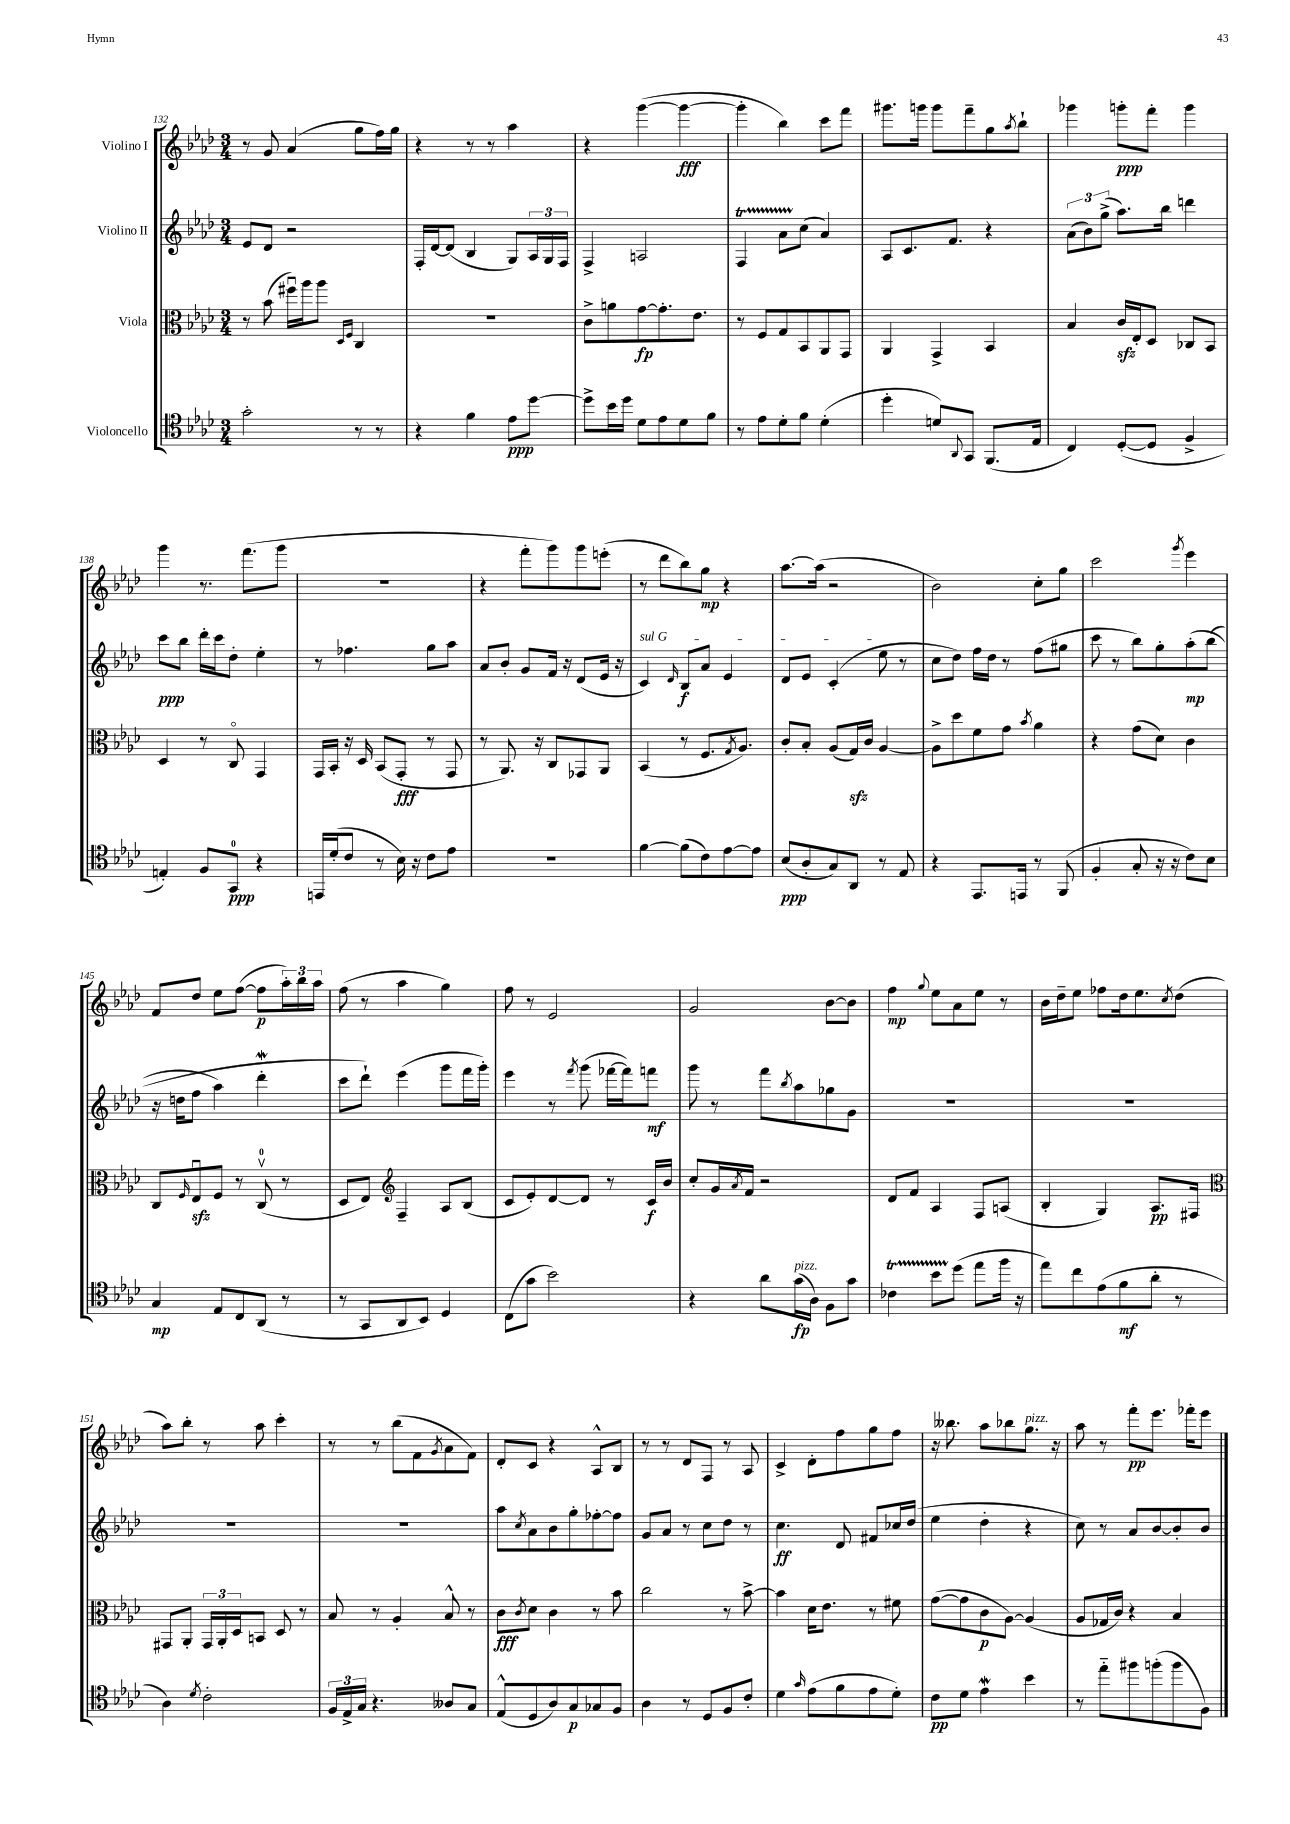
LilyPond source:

<<
\new StaffGroup <<
\new Staff = "s0" \with { instrumentName = "Violino I" } {
    \clef treble \key aes \major \numericTimeSignature \time 3/4
    r8 g'8 aes'4( g''8 f''16) g''16 |
    r4 r8 r8 aes''4 |
    r4 g'''4~( g'''4~\fff |
    g'''4-. bes''4) c'''8 f'''8 |
    gis'''8. g'''16 g'''8 f'''8-- g''8 \acciaccatura { aes''8 } bes''8-! |
    ges'''4 g'''8-.\ppp f'''8-. g'''4 |
    g'''4 r8. f'''8.( g'''8 |
    R2. |
    r4 f'''8-. g'''8) g'''8 e'''8-.( |
    r8 des'''8 bes''8) g''8\mp r4 |
    aes''8.~ aes''16( r2 |
    bes'2) c''8-. g''8 |
    c'''2 \acciaccatura { g'''8 } ees'''4 |
    f'8 des''8 ees''8 f''8~( f''8\p \tuplet 3/2 { aes''16-.) bes''16 aes''16 } |
    f''8( r8 aes''4 g''4) |
    f''8 r8 ees'2 |
    g'2 bes'8~ bes'8 |
    f''4\mp \appoggiatura { g''8 } ees''8 aes'8 ees''8 r8 |
    bes'16 des''16-- ees''8 fes''8 des''16 ees''8. \acciaccatura { c''8 } des''8( |
    aes''8) bes''8-. r8 aes''8 c'''4-. |
    r8 r8 bes''8( f'8 \acciaccatura { g'8 } aes'8 f'8) |
    des'8-. c'8 r4 aes8-^ bes8 |
    r8 r8 des'8 f8 r8 aes8 |
    c'4-> des'8-. f''8 g''8 f''8 |
    r16 beses''8. aes''8 bes''8 g''8.^\markup { \italic "pizz." } r16 |
    aes''8 r8 f'''8-.\pp ees'''8. fes'''16-. ees'''8 \bar "|." |
}
\new Staff = "s1" \with { instrumentName = "Violino II" } {
    \clef treble \key aes \major \numericTimeSignature \time 3/4
    ees'8 des'8 r2 |
    f16-. des'16~ des'8( bes4 g8) \tuplet 3/2 { aes16 g16 f16 } |
    f4-> a2 |
    f4\startTrillSpan aes'8 c''8\stopTrillSpan( aes'4) |
    aes8 c'8. f'8. r4 |
    \tuplet 3/2 { aes'8( bes'8) g''8->( } aes''8.) bes''16 d'''4 |
    c'''8\ppp bes''8 des'''16-. c'''16 des''8-. ees''4-. |
    r8 fes''4. g''8 aes''8 |
    aes'8 bes'8-. g'8 f'16 r16 des'8( ees'16 r16 |
    \once \override TextSpanner.bound-details.left.text = \markup { \italic "sul G" } c'4\startTextSpan) \grace { des'16 } bes8\f aes'8 ees'4 |
    des'8 ees'8 c'4-.( ees''8\stopTextSpan r8 |
    c''8 des''8) f''16 des''16 r8 f''8( gis''8 |
    c'''8 r8 bes''8) g''8-. aes''8-.\mp\( bes''8( |
    r16 d''16 f''8 aes''4) des'''4-.\mordent |
    c'''8 des'''8-!\) ees'''4( g'''8 f'''16 g'''16-.) |
    ees'''4 r8 \acciaccatura { f'''8 } g'''8( fes'''16~ fes'''16) f'''8\mf |
    g'''8 r8 f'''8 \acciaccatura { bes''8 } aes''8 ges''8 g'8 |
    R2. |
    R2. |
    R2. |
    R2. |
    aes''8 \acciaccatura { c''8 } aes'8 bes'8 g''8-. fes''8~-. fes''8 |
    g'8 aes'8 r8 c''8 des''8 r8 |
    c''4.\ff des'8 fis'8 ces''16 des''16( |
    ees''4 des''4-. r4 |
    c''8) r8 aes'8 bes'8~ bes'8-. bes'8 \bar "|." |
}
\new Staff = "s2" \with { instrumentName = "Viola" } {
    \clef alto \key aes \major \numericTimeSignature \time 3/4
    r8 bes'8( fis''16\downbow) aes''16 aes''8 \grace { des16 f16 } c4 |
    R2. |
    c'8-> a'8 g'8~\fp g'8.-. ees'8. |
    r8 f8 g8 bes,8 aes,8 g,8 |
    aes,4 g,4-> bes,4 |
    bes4 c'16\sfz ees16-. des8 ces8 bes,8 |
    des4 r8 c8\flageolet g,4 |
    g,16 bes,16-. r16 des16 bes,8( g,8-.\fff r8 g,8 |
    r8 aes,8.) r16 c8 ges,8 aes,8 |
    bes,4( r8 f8. \acciaccatura { g8 } aes8.) |
    c'8-. bes8-. aes8( g16\sfz) c'16 aes4~ |
    aes8-> des''8 f'8 g'8 \acciaccatura { bes'8 } aes'4 |
    r4 g'8( des'8) c'4 |
    c8 \grace { f16 } ees8\downbow\sfz f8 r8 c8-0\upbow( r8 |
    des8 ees8) \clef treble f4-- aes8 bes8( |
    c'8 ees'8-.) des'8~ des'8 r8 c'16\f bes'16 |
    c''8-. g'16 \acciaccatura { aes'8 } f'16 r2 |
    des'8 f'8 aes4 f8 a8( |
    bes4-. g4) aes8.\pp fis16 |
    \clef alto gis,8 aes,8-. \tuplet 3/2 { gis,16 aes,16-. des16 } b,8 des8 r8 |
    bes8 r8 aes4-. bes8-^ r8 |
    c'8\fff \acciaccatura { c'8 } des'8 c'4 r8 bes'8 |
    c''2 r8 bes'8~-> |
    bes'4 des'16 ees'8. r8 fis'8 |
    g'8~( g'8 c'8\p aes8~) aes4( |
    aes8 ges16 c'16) r4 bes4 \bar "|." |
}
\new Staff = "s3" \with { instrumentName = "Violoncello" } {
    \clef tenor \key aes \major \numericTimeSignature \time 3/4
    g'2-. r8 r8 |
    r4 f'4 ees'8\ppp des''8~ |
    des''8-> bes'16 des''16 des'8 ees'8 des'8 f'8 |
    r8 ees'8 des'8-. f'8 des'4-.( |
    des''4-. d'8) \appoggiatura { aes,8 } g,8 f,8.( ees16 |
    c4) des8~-.( des8 f4-> |
    e4-.) f8 g,8-0\ppp r4 |
    e,16 des'16-.( c'8 r8 bes16) r16 c'8 ees'8 |
    R2. |
    f'4~ f'8( c'8) ees'8~ ees'8 |
    bes8\ppp( aes8-. g8) aes,8 r8 ees8 |
    r4 ees,8. e,16 r8 f,8( |
    f4-. g8-. r16 r16 c'8) bes8 |
    g4\mp ees8 c8 aes,8( r8 |
    r8 g,8 aes,8 bes,8) des4 |
    c8( g'8 bes'2) |
    r4 aes'8 g'16\fp^\markup { \italic "pizz." }( aes16) f8 g'8 |
    ces'4\startTrillSpan bes'8 des''8\stopTrillSpan( ees''8 f''16 r16 |
    ees''8) c''8 ees'8( f'8\mf aes'8-. r8 |
    aes4) \acciaccatura { des'8 } c'2-. |
    \tuplet 3/2 { f16 ees16-> g16 } r4. aeses8 g8 |
    ees8-^( des8 aes8) g8\p ges8 f8 |
    aes4 r8 des8 f8 c'8-. |
    des'4 \grace { g'16 } ees'8( f'8 ees'8 des'8-.) |
    c'8\pp des'8 ees'4\mordent bes'4 |
    r8 ees''8-_ fis''8 f''8-.( f''8 f8) \bar "|." |
}
>>
>>
\layout { \context { \Score currentBarNumber = #132 } }
